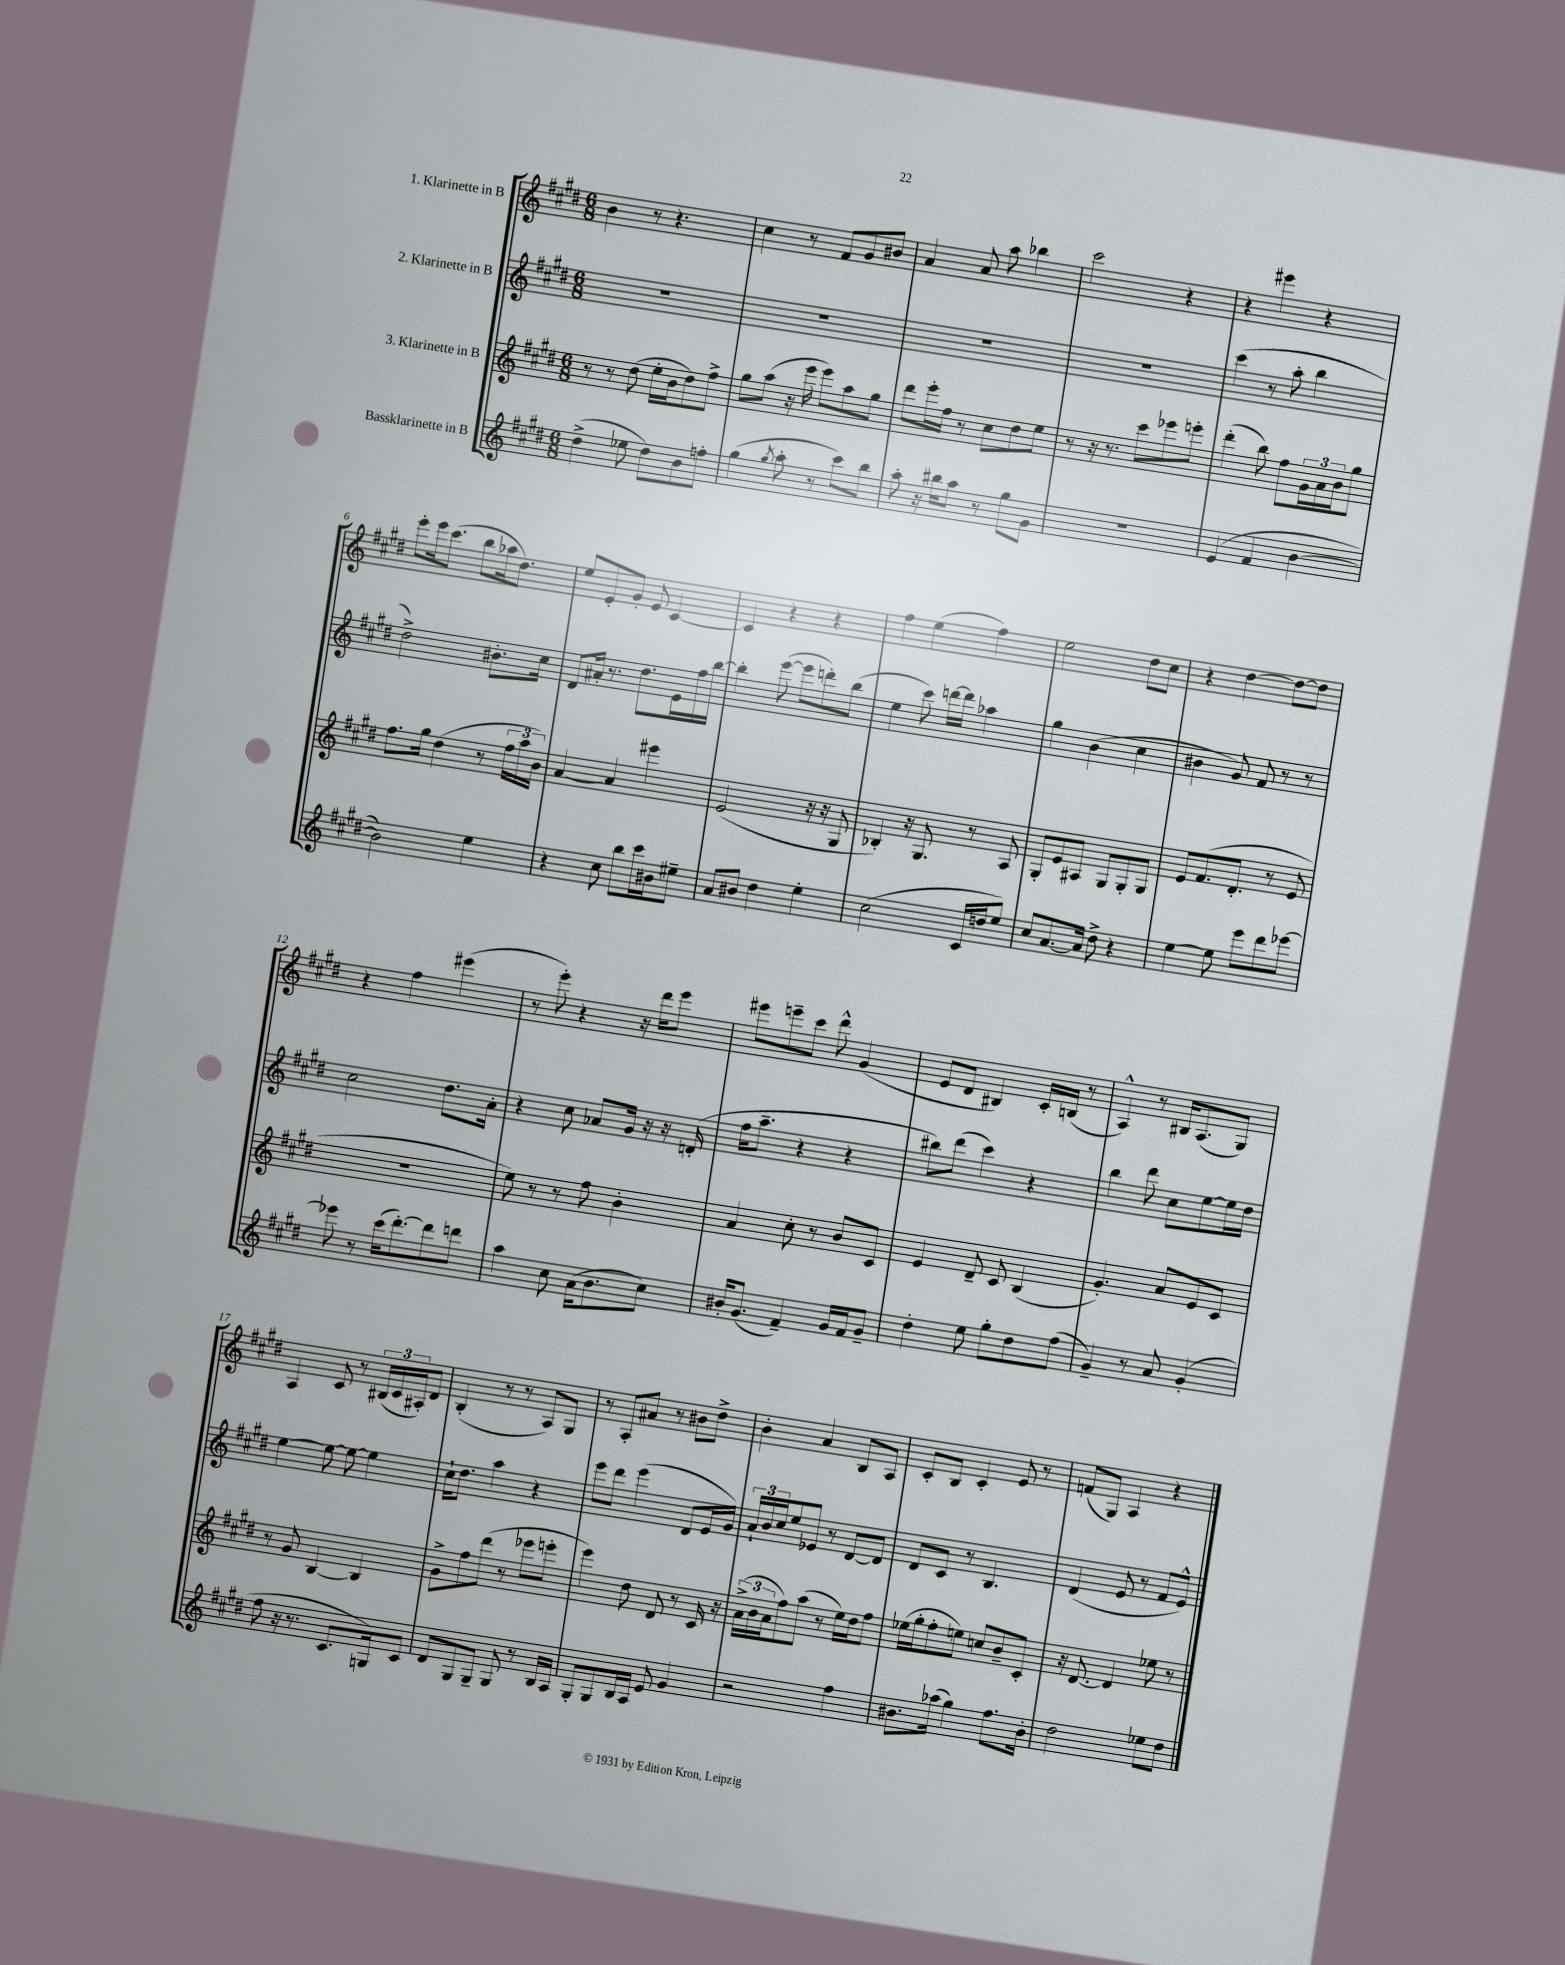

**kern	**kern	**kern	**kern
*staff4	*staff3	*staff2	*staff1
*clefG2	*clefG2	*clefG2	*clefG2
*k[f#c#g#d#]	*k[f#c#g#d#]	*k[f#c#g#d#]	*k[f#c#g#d#]
*M6/8	*M6/8	*M6/8	*M6/8
(4dd#^\	8r	2.r	4b\
.	8r	.	.
8ee-\	(8dd#\	.	8r
8dd#\L)	16ee'\LL	.	4.r
.	16b\J	.	.
8b\	8dd#\)	.	.
8ff'\J	8ff#^\J	.	.
=	=	=	=
(4gg#\	8gg#\L	2.r	4cc#\
.	(8aa\J	.	.
8qgg#/	.	.	.
8aa'\	16r	.	8r
.	16eee\	.	.
8r	8eee\L)	.	8f#/L
8ccc#\L)	8aa\	.	8g#/
8bb\J	8gg#\J	.	8b#/J
=	=	=	=
8aa'\	8ddd#\L	2.r	4a/
16r	16eee'\L	.	.
16bb#\LK	16ff#\JJ	.	.
8aa\J	8r	.	8a/
8r	8cc#\L	.	8aa\
8gg#\L	8dd#\	.	4bb-\
8g#\J	8ee\J	.	.
=	=	=	=
2.r	8r	2.r	2ccc#\
.	16r	.	.
.	8.r	.	.
.	8ccc#\L	.	.
.	8eee-\	.	4r
.	8eee'\J	.	.
=	=	=	=
(4e/	(4ddd#'\	(4ccc#\	4r
4f#/	8bb\)	8r	4eee#\
.	8ff#\L	8aa'\	.
[4b\	24g#\L	4bb\	4r
.	24a\	.	.
.	24b\J	.	.
.	8gg#\J	.	.
=	=	=	=
2b\])	8.ff#\L	2dd#^\)	8eee'\L
.	.	.	16eee\k
.	16gg#\Jk	.	(8.ccc#\J
.	(4dd#\	.	.
.	.	.	8bb\L
4ee\	8r	8.b#'\L	16aa-\k
.	.	.	8.dd#\J)
.	24ff#\LL	.	.
.	24aa\	.	.
.	.	16cc#\Jk	.
.	24b\JJ)	.	.
=	=	=	=
4r	[4a/	8d#/L	8ee/L
.	.	16a#'/Jk	8e'/
.	.	8.r	.
8cc#\	4a/]	.	8g#'/J
8bb\L	.	8.dd#\L	8e/
16ccc#\L	4eee#\	.	[4c#/
16b#\J	.	16e\L	.
8ee#~\J	.	16ff#\	.
.	.	[16bb\JJ	.
=	=	=	=
8a/L	(2e/	4bb'\]	4c#/]
8b#/J	.	.	.
4dd#\	.	([8eee\	4r
.	.	8eee\]L	.
4ee'\	16r	8ddd'\)	4r
.	16r	.	.
.	8G#/	(8bb\J	.
=	=	=	=
(2cc#\	4B-'/)	4ee\	4ff#\
.	16r	8ccc#\)	(4ee\
.	8.G#/	.	.
.	.	[16ddd\LL	.
.	.	16ddd\]JJ	.
16c#/LL	8r	4aa-\	4ff#\)
16dd/J	.	.	.
8ee/J)	8A/	.	.
=	=	=	=
8cc#/L	8G#'/L	4gg#\	2ee\
[8.a/	8e/	.	.
.	8A#/J	(4b\	.
16a/]Jk	.	.	.
8dd#^\	8G#/L	.	.
4r	8G#'/	4cc#\	8dd#\L
.	8G#/J	.	8cc#\J
=	=	=	=
[4ee\	8e/L	4b#\	4r
.	(8.f#/	.	.
8ee\]	.	8g#/)	[4dd#\
.	8.d#'/J	.	.
8eee\L	.	8f#/	.
8ddd#\	8r	8r	8dd#\_L
[8eee-\J	8e/	8r	8dd#\]J
=	=	=	=
8eee-\]	2.r	2cc#\	4r
8r	.	.	.
(16ccc#\LK	.	.	4ff#\
[8.ddd#'\)	.	.	.
8ddd#\]	.	8.dd#\L	(4eee#\
8ddd\J	.	.	.
.	.	16a'\Jk	.
=	=	=	=
4aa\	8ee\)	4r	8r
.	8r	.	8eee'\)
8cc#\	8r	8cc#\	4r
(16a\LK	8ff#\	8a-/L	.
8.b\	.	.	.
.	4b'\	16g#/Jk	16r
.	.	16r	16ddd#\LK
8cc#\J)	.	16r	8eee\J
.	.	(16d'/	.
=	=	=	=
16b#'/LK	4a/	16ff#\LK	8eee#\L
(8.g#/J	.	8.aa~\J	.
.	.	.	8eee~\
4f#~/)	8cc#'\	4r	8ccc#\J
.	8r	.	8ddd#^^\
16g#/LL	8b/L	4r	(4g#/
16f#/J	.	.	.
8g#~/J	8c#/J	.	.
=	=	=	=
4dd#'\	4e/	8bb#\L)	8e/L
.	.	(8ddd#\J	8d#/J
8ee\	8d#~/	4ccc#\)	4B#/)
8gg#'\L	8c#/	.	.
8dd#\	(4B/	4r	16c#'/LL
.	.	.	(16B/JJ
(8ff#\J	.	.	8r
=	=	=	=
4g#~/)	4.g#'/)	4bb\	4A^^/)
8r	.	8ddd#\	8r
8a/	8a/L	8cc#\L	16B#/LK
.	.	.	(8.A/
(4g#'/	8e/	[8ee\	.
.	8c#/J	16ee\]L	8G#/J)
.	.	16dd#\JJ	.
=	=	=	=
8ff#\	8r	[4ee\	4A/
16r	8g#/	.	.
8.r	.	.	.
.	[4B/	8ee\_	8c#/
8.c#/L	.	8ee\_	8r
.	4B/]	4ee\]	(24B#/LL
.	.	.	24c#/
16G/k)	.	.	.
.	.	.	24A#'/J)
8c#/J	.	.	8d#/J
=	=	=	=
8d#/L	8g#^\L	16cc#`\LK	(4B'/
.	.	8.dd#\J	.
8G#/	8ff#\	.	.
8G#~/J	(8ddd#\J	4aa\	8r
8G#/	8r	.	8r
8r	8eee-\L	4r	8A/L)
16B/LL	8eee'\J	.	8G#/J
16A/JJ	.	.	.
=	=	=	=
8G#'/L	4eee\)	8eee\L	8r
8G#/	.	8ddd#\J	8A'/L
16B/L	8dd#\	(4eee\	8a#/J
16A/JJ	.	.	.
8e/	8d#/	.	8r
4g#/	8r	8d#/L	8b#\L
.	16c#/	16e/L	8dd#^\J
.	16r	16g#/JJ)	.
=	=	=	=
2r	(24a^\LL	24a`/LL	4b'\
.	24b\	24b/	.
.	24a\J	24cc#/J	.
.	8ff#\)	8ee/	.
.	(8aa\J	8e-/J	4a/
.	8r	8r	.
4ff#\	16ee\LL)	[8d#/L	8B/L
.	16dd#\J	.	.
.	8ff#\J	8d#/]J	8A/J
=	=	=	=
8.b#\L	(16ee-\LL	8d#/L	8c#'/L
.	16gg#'\J	.	.
.	8ff#'\	8c#/J	8B/J
(16aa-\Jk	.	.	.
4gg#\)	8ee\J)	8r	4c#'/
.	8cc/L	4.B/	.
8.ff#\L	8b~/	.	8e/
.	8c#'/J	.	8r
16b#'\Jk	.	.	.
=	=	=	=
2dd#\	16r	(4d#/	(8f/L
.	[8.d#/	.	.
.	.	.	8G#/J)
.	4d#/]	8e/	4A/
.	.	8r	.
8ee-\L	8ee-\	8f#/L	4r
8dd#\J	8r	8e^^/J)	.
==	==	==	==
*-	*-	*-	*-
